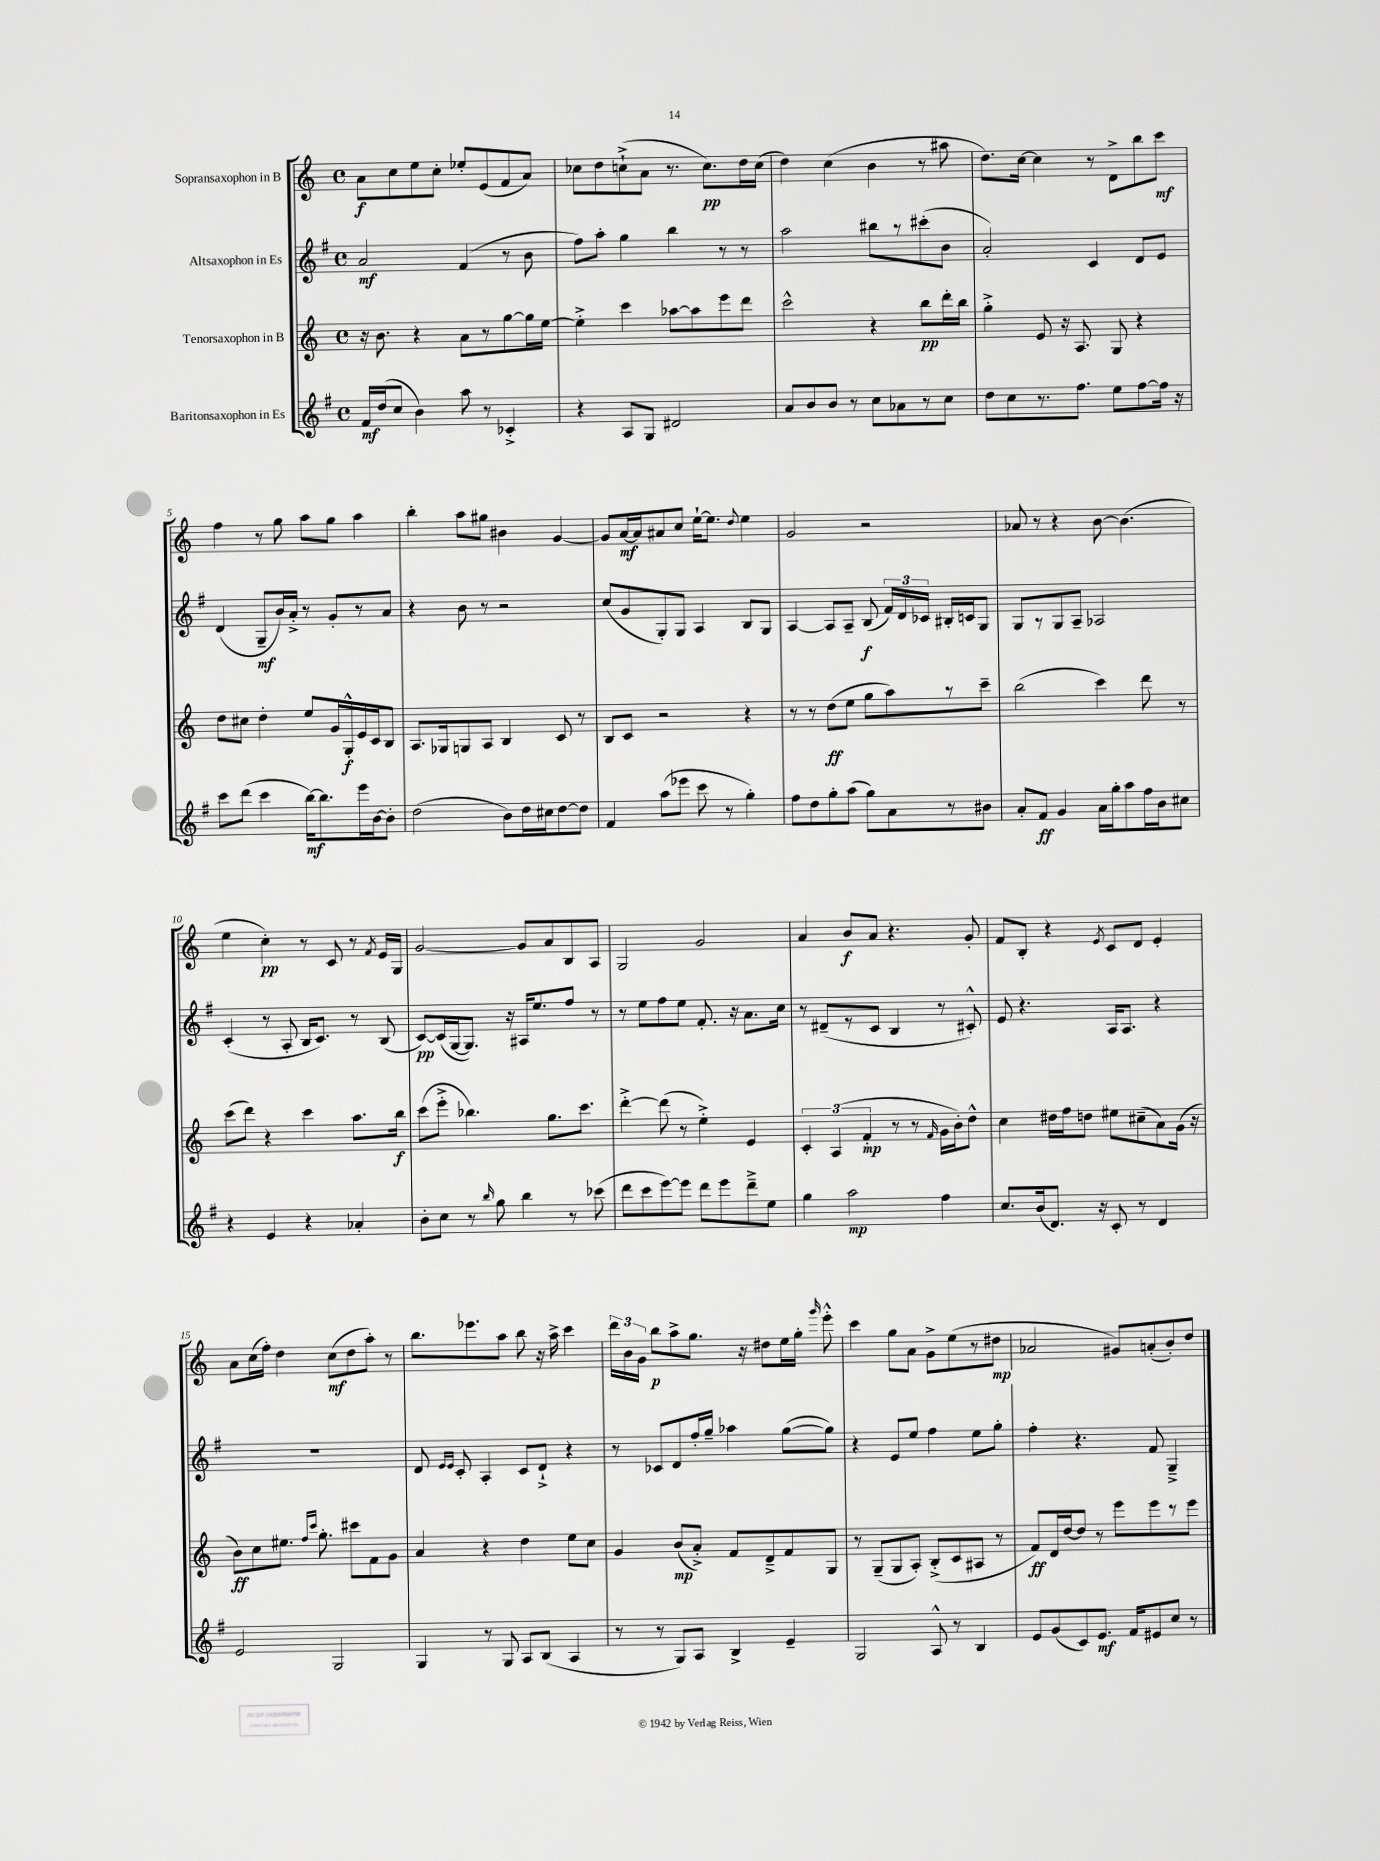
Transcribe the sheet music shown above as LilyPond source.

<<
\new StaffGroup <<
\new Staff = "s0" \with { instrumentName = "Sopransaxophon in B" } {
    \clef treble \key c \major \defaultTimeSignature \time 4/4
    \autoBeamOff a'8[\f c''8 e''8 c''8]-. ees''8[-. e'8( f'8 a'8]) |
    ces''8[ d''8 c''8-!->( a'8] r8. c''8.[\pp) d''16 c''16]( |
    d''4) c''4( b'4 r8 ais''8 |
    d''8.[) c''16]~ c''4 r8 d'8[-> b''8 c'''8]\mf |
    f''4 r8 g''8 a''8[ g''8] a''4 |
    b''4-. a''8[ gis''8] bis'4 g'4~ |
    g'8[ a'16~\mf a'16 ais'8 c''8] e''16[~-! e''8.] \appoggiatura { d''8 } e''4 |
    g'2 r2 |
    aes'8 r8 r4 b'8~ b'4.( |
    e''4 c''4-.\pp) r8 c'8 r8 \acciaccatura { f'8 } e'16[ g16] |
    g'2~ g'8[ a'8 b8 a8] |
    g2 g'2 |
    a'4 b'8[\f a'8] r4. g'8-. |
    f'8[ b8]-. r4 \acciaccatura { e'8 } c'8[ d'8] e'4-. |
    a'8[ c''16( f''16]-.) d''4 c''8[\mf( d''8 a''8]-.) r8 |
    b''8.[ ees'''8. a''8] b''8 r16 a''16-> c'''4 |
    \tuplet 3/2 { d'''16[ b'16 g'16] } b''8[\p a''8-> g''8.] r16 dis''8[ e''16 g''16]-. \grace { g'''16 } e'''8-.-^ |
    c'''4 g''8[ a'8] g'8[-> e''8( r8 dis''8]\mp |
    aes'2 gis'8[) a'8-.( b'8-.) d''8] \bar "|." |
}
\new Staff = "s1" \with { instrumentName = "Altsaxophon in Es" } {
    \clef treble \key g \major \defaultTimeSignature \time 4/4
    \autoBeamOff a'2\mf fis'4( r8 b'8 |
    fis''8[) a''8]-. g''4 b''4 r8 r8 |
    a''2 bis''8[ r8 cis'''8-.( b'8] |
    a'2-.) c'4 d'8[ e'8] |
    d'4( g8[--\mf b'16) a'16]-.-> r8 g'8[-. r8 a'8] |
    r4 b'8 r8 r2 |
    c''8[( g'8 g8-.) g8] a4 b8[ g8] |
    a4~ a8[ a8]-- b8\f( \tuplet 3/2 { fis'16[) d'16 ces'16] } bis16[-. c'16 g8] |
    g8[ r8 g8 a8]-- aes2 |
    c'4-.( r8 a8-. b16[ c'8.]) r8 b8( |
    c'8[~\pp) c'16( g16~ g8.]) r16 ais16[ e''8. fis''8] r8 |
    r8 e''8[ fis''8 e''8] fis'8.-. r16 a'8.[ c''16] |
    r8 dis'8[--( r8 c'8] b4 r8 cis'8-.-^) |
    e'8 r4. a16[ a8.] r4 |
    r1 |
    d'8 \grace { e'16[ e'16] } c'8-. a4-. c'8[ d'8]-!-> r4 |
    r8 ces'8[ d'8 fis''16-. g''16]-- aes''4 g''8[~( g''8]) |
    r4 e'8[ e''8] fis''4 e''8[ g''8]-. |
    fis''4-. r4. fis'8 g4---> \bar "|." |
}
\new Staff = "s2" \with { instrumentName = "Tenorsaxophon in B" } {
    \clef treble \key c \major \defaultTimeSignature \time 4/4
    \autoBeamOff r16 b'8. r4 a'8[ r8 g''8~ g''16 e''16]~ |
    e''4-.-> c'''4 aes''8[~ aes''8 e'''8 d'''8] |
    c'''2-^ r4 b''8[\pp d'''16-. b''16] |
    g''4-.-> e'8 r16 a8. g8 r4 |
    d''8[ cis''8] d''4-. e''8[ g'16 g16-.-^\f e'16 c'16 b8] |
    a8.[ ges16 g8 a8] b4 c'8 r8 |
    b8[ c'8] r2 r4 |
    r8 r8 d''8[\ff( e''8] g''8[ a''8) r8 c'''8]-- |
    b''2( c'''4) d'''8 r8 |
    c'''8[( d'''8]) r4 c'''4 a''8.[ b''16]\f |
    c'''8[( e'''8]-.-> bes''4.) g''8.[ c'''8.] |
    d'''4~-.-> d'''8( r8 e''4-.->) e'4 |
    \tuplet 3/2 { c'4-. a4( f'4-.\mp } r8 r8 \grace { f'16 } g'16[ b'16-.) d''8]-^ |
    c''4 dis''16[ f''16 d''8] eis''8[ cis''8--( a'8) g'16]( r16 |
    b'8[\ff) c''8 eis''8.] \grace { f''16[ c'''16] } g''8.-. cis'''8[ f'8 g'8] |
    a'4 r4 d''4 e''8[ c''8] |
    g'4 b'8[\mp( a'8]-.->) f'8[ d'8---> f'8 g8] |
    r8 g8[--( g8 a8]-.) b8[-.->( c'8 ais8] r8 |
    f'8[\ff) d'16 d''16~ d''8] r8 e'''8[ e'''8 r8 e'''8] \bar "|." |
}
\new Staff = "s3" \with { instrumentName = "Baritonsaxophon in Es" } {
    \clef treble \key g \major \defaultTimeSignature \time 4/4
    \autoBeamOff fis'16[\mf d''16( c''8] b'4) a''8 r8 ces'4-.-> |
    r4 a8[ g8] dis'2 |
    a'8[ b'8 b'8] r8 c''8[ aes'8 r8 c''8] |
    d''8[ c''8 r8. fis''8.] e''8[ fis''8~ fis''16] r16 |
    c'''8[ d'''8]( c'''4 b''16[~\mf) b''8. e'''16 b'16~ b'8]-. |
    d''2( b'8[) d''16 cis''16 d''8~ d''8] |
    fis'4 a''8[( ees'''8] c'''8 r8 g''4-.) |
    fis''8[ d''8 g''8-. a''8]( g''8[) a'8 r8 bis'8] |
    a'8[-. fis'8]\ff g'4 a'16[ g''16-. a''8 fis''16 b'16 cis''8] |
    r4 e'4 r4 aes'4-. |
    b'8[-. c''8] r8 \grace { b''16 } g''8 b''4 r8 ces'''8( |
    d'''8[ c'''8 e'''8~) e'''8] d'''8[ e'''8 d'''8---> e''8] |
    g''4 a''2\mp fis''4 |
    c''8.[ b'16( d'8.]) r16 c'8-. r8 d'4 |
    e'2 g2 |
    g4 r8 g8 a8[ b8]( a4 |
    r8 r8 g8[) a8] b4-> e'4-- |
    g2 a8-^ r8 b4 |
    e'8[ g'8( c'8) e'8.]\mf fis'16[ eis'8 c''8] r8 \bar "|." |
}
>>
>>
